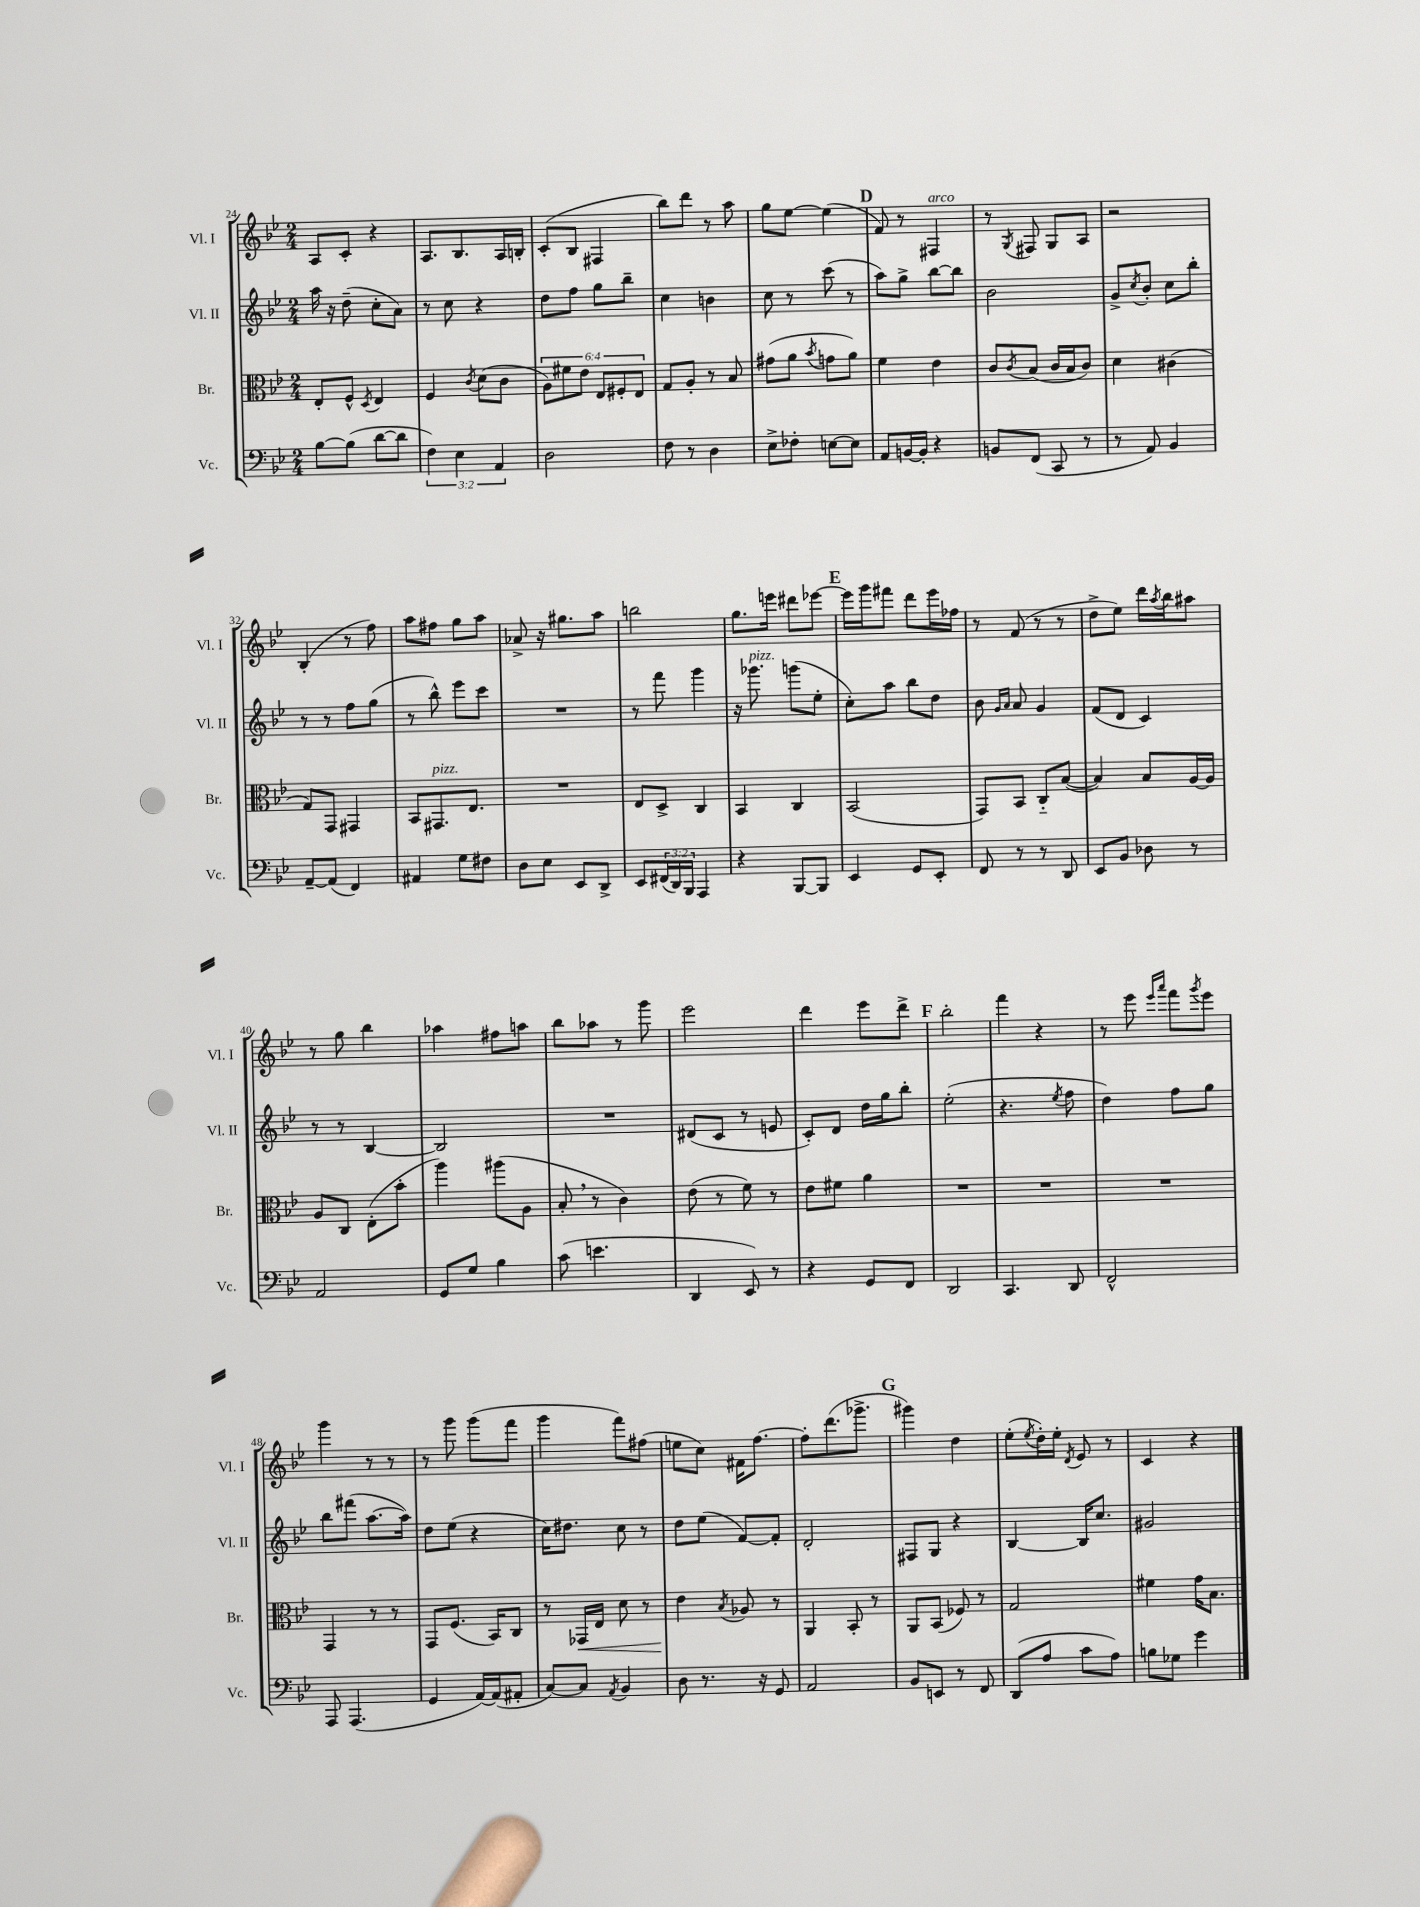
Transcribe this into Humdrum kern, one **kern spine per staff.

**kern	**kern	**kern	**kern
*staff4	*staff3	*staff2	*staff1
*clefF4	*clefC3	*clefG2	*clefG2
*k[b-e-]	*k[b-e-]	*k[b-e-]	*k[b-e-]
*M2/4	*M2/4	*M2/4	*M2/4
[8B-	8E-'	16aa	8A
.	.	16r	.
(8B-]	8F^^	(8dd~	8c'
.	8qD	.	.
[8d	4E-	8cc'	4r
8d]	.	8a)	.
=	=	=	=
6F)	4F	8r	8.A
.	.	8cc	.
6E-	.	.	.
.	.	.	8.B-
.	8qc	.	.
.	(8d	4r	.
6AA	.	.	.
.	8c	.	16A
.	.	.	16B'
=	=	=	=
2D	12A)	8dd	(8c'
.	12f#	.	.
.	.	8ff	8B-
.	12e-	.	.
.	12E-	8gg	4F#
.	12F#'	.	.
.	.	8bb-~	.
.	12E-	.	.
=	=	=	=
8F	8G	4cc	8bb-)
8r	8A'	.	8ddd
4D	8r	4b	8r
.	8B-	.	8aa
=	=	=	=
8E-^	(8g#	8cc	8gg
8F-'	8a	8r	[8ee-
.	8qb-	.	.
[8E	8g	(8ccc	(4ee-]
8E]	8a)	8r	.
=	=	=	=
8AA	4f	8aa)	8f)
[16BB	.	8gg^	8r
16BB']	.	.	.
4r	4e-	[8bb-	4F#
.	.	8bb-]	.
=	=	=	=
8BB	8c	2b-	8r
.	8qc	.	8qG
(8FF	(8B-	.	8F#
8CC	16c	.	8G
.	16B-	.	.
8r	8c)	.	8A
=	=	=	=
8r	4d	8g^	2r
.	.	8qcc	.
8AA)	.	8b-'	.
4BB-	(4c#	8cc	.
.	.	8bb-'	.
=	=	=	=
[8AA~	8G)	8r	(4B-'
(8AA]	8GG	8r	.
4FF)	4GG#	8ff	8r
.	.	(8gg	8ff)
=	=	=	=
4AA#	8BB-	8r	8aa
.	8.GG#	8bb-^^)	8ff#
8G	.	8eee-	8gg
.	8.E-	.	.
8F#	.	8ccc	8aa
=	=	=	=
8D	2r	2r	8a-^
8E-	.	.	16r
.	.	.	8.gg#
8EE-	.	.	.
8DD^	.	.	8aa
=	=	=	=
8EE-	8E-	8r	2bb
(24FF#	8D^	8fff	.
24DD)	.	.	.
24BBB-	.	.	.
4AAA	4C	4ggg	.
=	=	=	=
4r	4BB-	16r	8.gg
.	.	8.ggg-	.
.	.	.	16eee
[8BBB-	4C	(8ggg	8ddd#
8BBB-]	.	8ee-'	[8eee-
=	=	=	=
4EE-	(2BB-	8cc')	16eee-]
.	.	.	16ggg
.	.	8aa	8fff#
8GG	.	8bb-	8ddd
8EE-'	.	8dd	16eee-
.	.	.	16ff-
=	=	=	=
8FF	8GG)	8b-	8r
.	.	16qqg	.
.	.	16qqa	.
8r	8BB-	8a	(8f
8r	8C'~	4g	8r
8DD	([8B-	.	8r
=	=	=	=
8EE-	4B-])	(8f	8dd^
8BB-	.	8d	8ee-)
8D-	8B-	4c)	16ddd
.	.	.	8qaa
.	.	.	16bb-
8r	[16A	.	8aa#
.	16A]	.	.
=	=	=	=
2AA	8A	8r	8r
.	8C	8r	8gg
.	(8E-'	[4B-	4bb-
.	8b-'	.	.
=	=	=	=
8GG	4aa)	2B-]	4aa-
8G	.	.	.
4B-	(8aa#	.	8ff#
.	8A	.	8aa
=	=	=	=
(8c	8B-'	2r	8bb-
4.e	8r	.	8aa-
.	4c)	.	8r
.	.	.	8ggg
=	=	=	=
4DD	(8e-	(8d#	2eee-
.	8r	8c	.
8EE-)	8f)	8r	.
8r	8r	8e	.
=	=	=	=
4r	8e-	8c')	4ddd
.	8f#	8d	.
8GG	4a	16dd	8eee-
.	.	16gg	.
8FF	.	8bb-'	8ddd^
=	=	=	=
2DD	2r	(2ee-'	2bb-'
=	=	=	=
4.CC	2r	4.r	4fff
.	.	.	4r
.	.	8qee-	.
8DD	.	8ff	.
=	=	=	=
2FF^^	2r	4dd)	8r
.	.	.	8eee-
.	.	.	16qqeee-
.	.	.	16qqaaa
.	.	8ff	8fff
.	.	.	8qggg
.	.	8gg	8eee-
=	=	=	=
8AAA	4GG	8bb-	4ggg
(4.AAA	.	(8fff#	.
.	8r	[8.aa	8r
.	8r	.	8r
.	.	16aa])	.
=	=	=	=
4GG	8GG	8dd	8r
.	(8.F	(8ee-	8ggg
[16AA)	.	4r	(8ggg
(16AA]	16BB-)	.	.
8AA#'	8C	.	8fff
=	=	=	=
[8C)	8r	16cc)	4ggg
.	.	8.dd#	.
8C]	16GG-	.	.
.	16E-	.	.
8qAA	.	.	.
4BB-	8d	8cc	8fff)
.	8r	8r	(8ff#
=	=	=	=
8D	4e-	8dd	8ee
8.r	.	(8ee-	8cc)
.	8qB-	.	.
.	8A-	[8f)	16f#
16r	.	.	[8.ff
8GG	8r	8f']	.
=	=	=	=
2AA	4AA	2d'	8ff']
.	.	.	(8.ddd
.	8BB-'	.	.
.	.	.	8.ggg-^
.	8r	.	.
=	=	=	=
8BB-	8AA	8F#	4ggg#)
8EE	(8BB-	8G	.
8r	8F-)	4r	4dd
8FF	8r	.	.
=	=	=	=
(8DD	2G	[4B-	(8ee-'
.	.	.	8qee-
8A	.	.	16dd')
.	.	.	16ee-'
.	.	.	8qd
8c	.	16B-]	8e-
.	.	8.cc	.
8A)	.	.	8r
=	=	=	=
8B	4f#	2g#	4c
8G-	.	.	.
4g	16g	.	4r
.	8.B-	.	.
==	==	==	==
*-	*-	*-	*-
